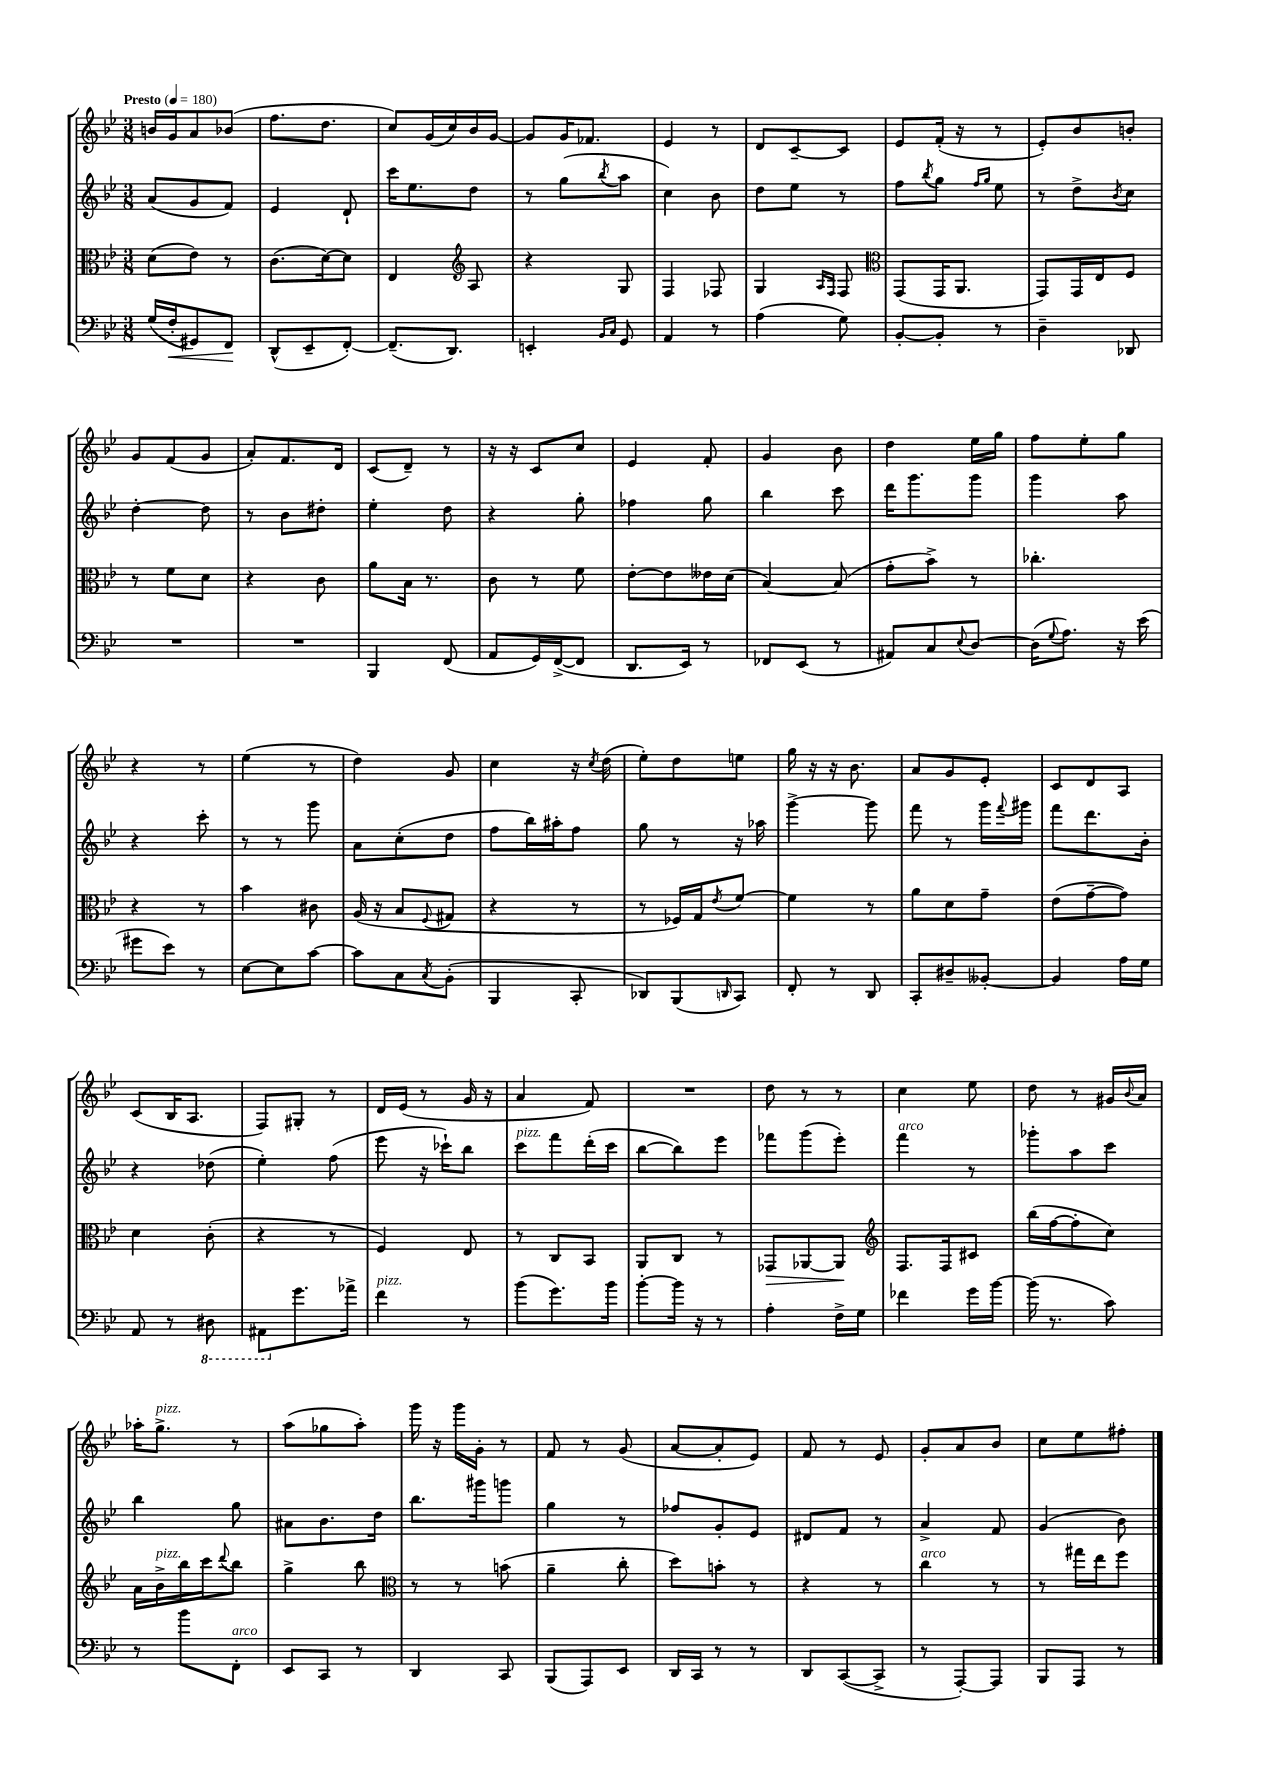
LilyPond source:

<<
\new StaffGroup <<
\new Staff = "s0" {
    \clef treble \key bes \major \numericTimeSignature \time 3/8 \tempo "Presto" 4 = 180
    b'16 g'16 a'8 bes'8( |
    f''8. d''8. |
    c''8) g'16( c''16) bes'16 g'16~ |
    g'8 g'16 fes'8. |
    ees'4 r8 |
    d'8 c'8~-- c'8 |
    ees'8 f'16-.( r16 r8 |
    ees'8-.) bes'8 b'8-. |
    g'8 f'8( g'8 |
    a'8-.) f'8. d'16 |
    c'8( d'8--) r8 |
    r16 r16 c'8 c''8 |
    ees'4 f'8-. |
    g'4 bes'8 |
    d''4 ees''16 g''16 |
    f''8 ees''8-. g''8 |
    r4 r8 |
    ees''4( r8 |
    d''4) g'8 |
    c''4 r16 \acciaccatura { c''8 } d''16( |
    ees''8-.) d''8 e''8 |
    g''16 r16 r16 bes'8. |
    a'8 g'8 ees'8-. |
    c'8 d'8 a8 |
    c'8( bes16 a8. |
    f8) gis8-. r8 |
    d'16 ees'16( r8 g'16 r16 |
    a'4 f'8) |
    R4. |
    d''8 r8 r8 |
    c''4 ees''8 |
    d''8 r8 gis'16 \appoggiatura { bes'8 } a'16 |
    aes''16-. g''8.->^\markup { \italic "pizz." } r8 |
    a''8( ges''8 a''8-.) |
    g'''16 r16 g'''16 g'16-. r8 |
    f'8 r8 g'8( |
    a'8~ a'8-. ees'8) |
    f'8 r8 ees'8 |
    g'8-. a'8 bes'8 |
    c''8 ees''8 fis''8-. \bar "|." |
}
\new Staff = "s1" {
    \clef treble \key bes \major \numericTimeSignature \time 3/8
    a'8( g'8 f'8) |
    ees'4 d'8-! |
    c'''16 ees''8. d''8 |
    r8 g''8( \acciaccatura { bes''8 } a''8 |
    c''4) bes'8 |
    d''8 ees''8 r8 |
    f''8 \acciaccatura { bes''8 } g''8 \grace { f''16 g''16 } ees''8 |
    r8 d''8-> \acciaccatura { bes'8 } c''8 |
    d''4~-. d''8 |
    r8 bes'8 dis''8-. |
    ees''4-. d''8 |
    r4 g''8-. |
    fes''4 g''8 |
    bes''4 c'''8 |
    d'''16 g'''8. g'''8 |
    g'''4 a''8 |
    r4 c'''8-. |
    r8 r8 g'''8 |
    a'8 c''8-.( d''8 |
    f''8 bes''16) ais''16-. f''8 |
    g''8 r8 r16 aes''16 |
    g'''4~-> g'''8 |
    f'''8 r8 g'''16 \appoggiatura { f'''8 } gis'''16 |
    f'''8 d'''8. bes'16-. |
    r4 des''8( |
    ees''4-.) f''8( |
    ees'''8 r16 ces'''16-!) bes''8 |
    c'''8^\markup { \italic "pizz." } f'''8 d'''16-.( c'''16 |
    bes''8~ bes''8) ees'''8 |
    fes'''8 g'''8( ees'''8-.) |
    f'''4^\markup { \italic "arco" } r8 |
    ges'''8-. a''8 c'''8 |
    bes''4 g''8 |
    ais'8 bes'8. d''16 |
    bes''8. gis'''16 g'''8 |
    g''4 r8 |
    fes''8 g'8-. ees'8 |
    dis'8 f'8 r8 |
    a'4-> f'8 |
    g'4( bes'8) \bar "|." |
}
\new Staff = "s2" {
    \clef alto \key bes \major \numericTimeSignature \time 3/8
    d'8( ees'8) r8 |
    c'8.( d'16~) d'8 |
    ees4 \clef treble a8 |
    r4 g8 |
    f4 fes8 |
    g4 \grace { a16 f16 } f8 |
    \clef alto g,8( g,16 a,8. |
    g,8) g,16 ees16 f8 |
    r8 f'8 d'8 |
    r4 c'8 |
    a'8 bes16 r8. |
    c'8 r8 f'8 |
    ees'8~-. ees'8 eeses'16 d'16( |
    bes4~) bes8( |
    g'8-. bes'8->) r8 |
    ces''4.-. |
    r4 r8 |
    bes'4 cis'8 |
    a16( r16 bes8 \appoggiatura { f8 } gis8 |
    r4 r8 |
    r8 fes16) g16 \acciaccatura { ees'8 } f'8~ |
    f'4 r8 |
    a'8 d'8 g'8-- |
    ees'8( g'8~-- g'8) |
    d'4 c'8-.( |
    r4 r8 |
    f4) ees8 |
    r8 c8 bes,8 |
    a,8 c8 r8 |
    ges,8\> aes,8~ aes,8\! |
    \clef treble f8. f16 cis'8 |
    bes''16( f''16~ f''8-. c''8) |
    a'16 bes'16->^\markup { \italic "pizz." } bes''16 c'''16 \appoggiatura { d'''8 } bes''8 |
    g''4-> bes''8 |
    \clef alto r8 r8 b'8( |
    a'4-- c''8-. |
    d''8) b'8-. r8 |
    r4 r8 |
    c''4^\markup { \italic "arco" } r8 |
    r8 gis''16 ees''16 f''8 \bar "|." |
}
\new Staff = "s3" {
    \clef bass \key bes \major \numericTimeSignature \time 3/8
    g16( f16-.\< gis,8) f,8\! |
    d,8-^( ees,8-- f,8~-.) |
    f,8.--( d,8.) |
    e,4-. \grace { bes,16 c16 } g,8 |
    a,4 r8 |
    a4( g8) |
    bes,8~-. bes,8-. r8 |
    d4-- des,8 |
    R4. |
    R4. |
    bes,,4 f,8( |
    a,8 g,16) f,16~->( f,8 |
    d,8. ees,16) r8 |
    fes,8 ees,8( r8 |
    ais,8) c8 \appoggiatura { ees8 } d8~ |
    d16( \appoggiatura { g8 } a8.) r16 ees'16( |
    gis'8 ees'8) r8 |
    ees8~ ees8 c'8~ |
    c'8 c8 \acciaccatura { c8 } bes,8-.( |
    bes,,4 c,8-. |
    des,8) bes,,8( \grace { d,16 } c,8) |
    f,8-. r8 d,8 |
    c,8-. dis8-- beses,8~-. |
    beses,4 a16 g16 |
    a,8 r8 \ottava #-1 dis,8 |
    ais,,8 \ottava #0 g'8. aes'16-> |
    f'4^\markup { \italic "pizz." } r8 |
    bes'8( g'8.) bes'16 |
    bes'8~-. bes'16 r16 r8 |
    a4-. f16-> g16 |
    fes'4 g'16 bes'16~ |
    bes'16( r8. c'8) |
    r8 bes'8 f,8-.^\markup { \italic "arco" } |
    ees,8 c,8 r8 |
    d,4 c,8 |
    bes,,8( a,,8) ees,8 |
    d,16 c,16 r8 r8 |
    d,8 c,8~( c,8-> |
    r8 a,,8~-.) a,,8 |
    bes,,8 a,,8 r8 \bar "|." |
}
>>
>>
\layout { \context { \Score \remove "Bar_number_engraver" } }
